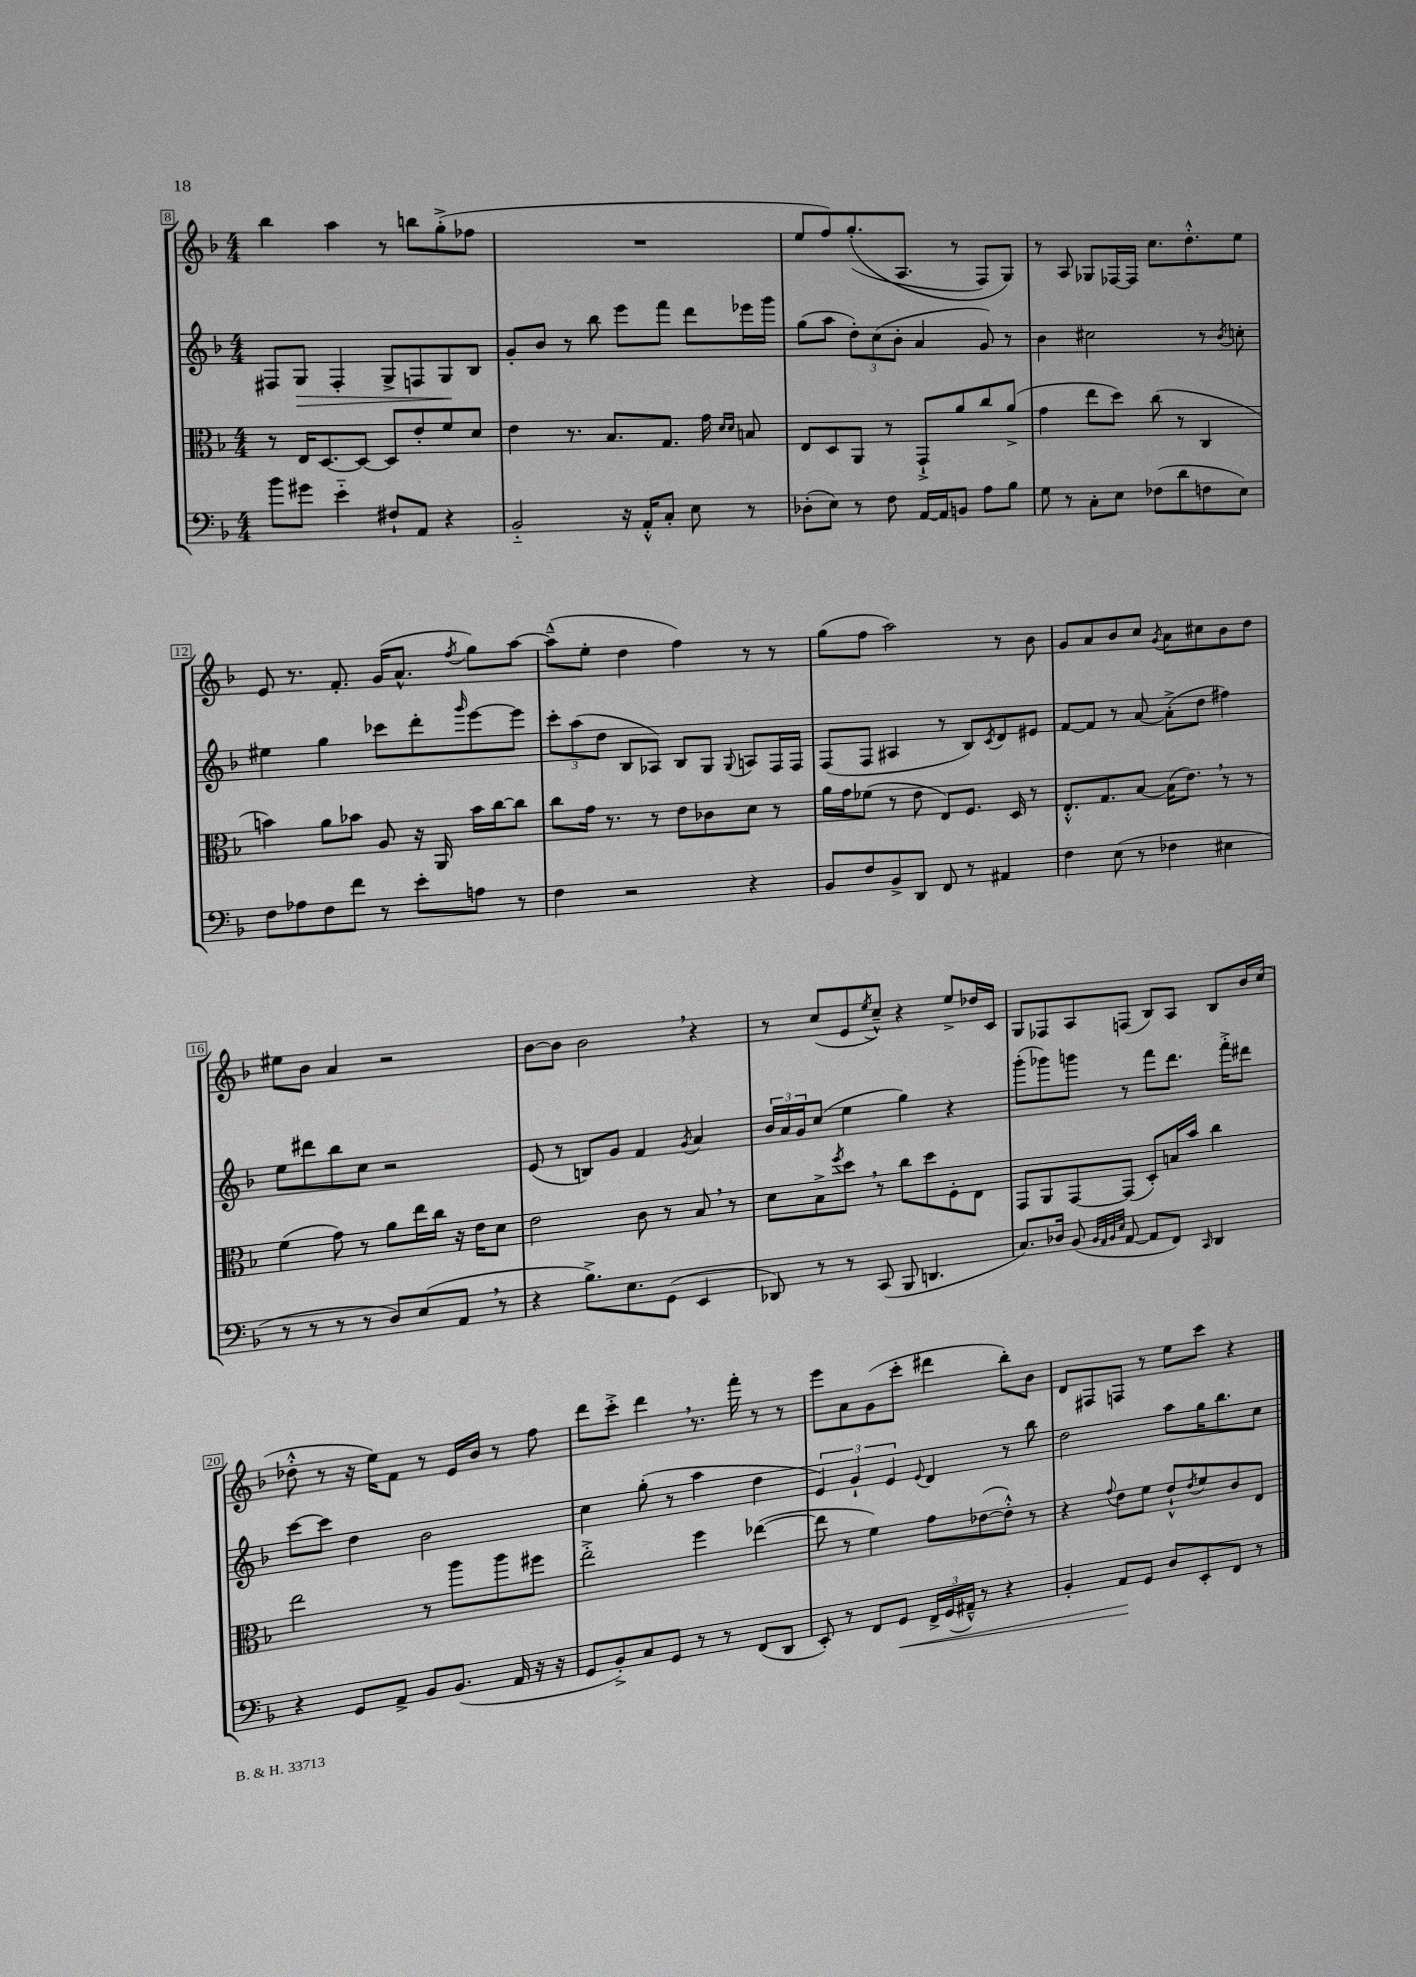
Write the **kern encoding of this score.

**kern	**dynam	**kern	**kern	**dynam	**kern
*part4	*part4	*part3	*part2	*part2	*part1
*staff4	*staff4	*staff3	*staff2	*staff2	*staff1
*clefF4	*	*clefC3	*clefG2	*	*clefG2
*k[b-]	*	*k[b-]	*k[b-]	*	*k[b-]
*M4/4	*	*M4/4	*M4/4	*	*M4/4
=8	=8	=8	=8	=8	=8
8b-\L	.	8r	8F#X/L	.	4bb-\
!	!	!	!	!LO:HP:b	!
8g#X\J	.	16E/KL	8G/J	>	.
.	.	[8.D/	.	.	.
4e\	.	.	4F#'/	.	4aa\
.	.	8D/J_	.	.	.
8F#X`/L	.	8D/L]	8G^/L	.	8r
8AA/J	.	8e'/	8Fn/	.	8bbn\L
4r	.	8f/	8G/	.	(8gg'^\
.	.	8d/J	8B-/J	]	8ff-X\J
=9	=9	=9	=9	=9	=9
2BB-/	.	4e\	8g'/L	.	1r
.	.	.	8b-/J	.	.
.	.	8.r	8r	.	.
.	.	.	8bb-\	.	.
.	.	8.B-/L	.	.	.
16r	.	.	8eee\L	.	.
16AA'^^/KL	.	.	.	.	.
8C'/J	.	8.G/J	8fff\J	.	.
8E\	.	.	8ddd\L	.	.
.	.	16g\	.	.	.
.	.	16qqd/LL	.	.	.
.	.	16qqd/JJ	.	.	.
8r	.	8Bn/	16eee-X\L	.	.
.	.	.	16ggg\JJ	.	.
=10	=10	=10	=10	=10	=10
(8D-X'\L	.	8E/L	(8gg\L	.	8ee/L
8E\J)	.	8D/	8aa\J	.	8ff/)
8r	.	8AA/J	12dd'\L)	.	((8.gg'/
.	.	.	(12cc\	.	.
8F\	.	8r	.	.	.
.	.	.	12b-'\J	.	.
.	.	.	.	.	8.A/J
[16AA/LL	.	8GG`^/L	4a/	.	.
16AA/J]	.	.	.	.	.
8BBn/J	.	8a/	.	.	8r
8A\L	.	8cc/	8g/)	.	8F/L)
8B-\J	.	(8a^/J	8r	.	8G/J)
=11	=11	=11	=11	=11	=11
8G\	.	4g\	4b-\	.	8r
8r	.	.	.	.	8A/
8C'\L	.	8ee\L	2cc#X\	.	8G-X/L
8E\J	.	8dd\J)	.	.	[16F-X/L
.	.	.	.	.	16F-/JJ]
(8F-X\L	.	(8cc\	.	.	8.cc\L
8d\	.	8r	.	.	.
.	.	.	.	.	8.dd'^^\
8Fn\	.	4C/	8r	.	.
.	.	.	8qb-/	.	.
8E\J)	.	.	8ccn'\	.	8ee\J
!!LO:LB:g=z
=12	=12	=12	=12	=12	=12
8F\L	.	4bn\)	4ee#X\	.	8e/
8A-X\	.	.	.	.	8.r
8F\	.	8a\L	4gg\	.	.
.	.	.	.	.	8.f'/
8f\J	.	8b-X\J	.	.	.
8r	.	8A/	8ccc-X\L	.	(16g/KL
.	.	.	.	.	8.a^^/J
8e'\L	.	16r	8ddd'\	.	.
.	.	16AA/	.	.	.
.	.	.	16qqggg/	.	8qff/
8An\J	.	16b-\LL	[8eee\	.	8gg\L)
.	.	[16cc\J	.	.	.
8r	.	8cc\J]	8eee\J]	.	[8aa\J
=13	=13	=13	=13	=13	=13
4F\	.	8cc\L	12ccc'\L	.	(8aa~^^\L]
.	.	.	(12aa\	.	.
.	.	16g\Jk	.	.	8ee'\J
.	.	.	12dd\J	.	.
.	.	8.r	.	.	.
2r	.	.	8B-/L	.	4dd\
.	.	8r	8A-X/J)	.	.
.	.	8e\L	8B-/L	.	4ff\)
.	.	8c-X\	8G/J	.	.
.	.	.	8qqG/	.	.
4r	.	8d\J	8An/L	.	8r
.	.	8r	16F/L	.	8r
.	.	.	16F/JJ	.	.
=14	=14	=14	=14	=14	=14
8BB-/L	.	16a\LL	(8F/L	.	(8gg\L
.	.	16g\J	.	.	.
8F/	.	(8f-X\J	8F/J	.	8ff\J
8BB-^/	.	8r	4A#X/	.	2aa\)
8DD/J	.	8e\	.	.	.
8FF/	.	8E/L)	8r	.	.
8r	.	8.F/J	8B-/L)	.	.
.	.	.	8qc/	.	.
4AA#X/	.	.	8d/	.	8r
.	.	16D/	.	.	.
.	.	8r	8e#X/J	.	8b-\
=15	=15	=15	=15	=15	=15
4F\	.	8.E'^^/L	[8f/L	.	8g/L
.	.	.	8f/J]	.	8a/
.	.	8.G/	.	.	.
(8E\	.	.	8r	.	8b-/
8r	.	[8B-/J	[8a/	.	8cc/J
.	.	.	.	.	8qg/
4F-X\	.	(16B-\KL]	(8a'^\L]	.	8a\L
.	.	8.e,\J)	.	.	.
.	.	.	8dd\J	.	8cc#X\
4E#X\	.	8r	4ff#X\)	.	8b-\
.	.	8r	.	.	8dd\J
!!LO:LB:g=z
=16	=16	=16	=16	=16	=16
8r	.	(4f\	8ee\L	.	8ee#X\L
8r	.	.	8ddd#X\	.	8b-\J
8r	.	8g\)	8bb-\	.	4a/
8r	.	8r	8cc\J	.	.
8D/L)	.	8a\L	2r	.	2r
(8E/	.	16ee\L	.	.	.
.	.	16cc\JJ	.	.	.
8AA,/J	.	16r	.	.	.
.	.	16e\KL	.	.	.
8r	.	8d\J	.	.	.
=17	=17	=17	=17	=17	=17
4r	.	2e\	(8e/	.	[8b-\L
.	.	.	8r	.	8b-\J]
8.B-^\L)	.	.	8Bn/L)	.	2b-,\
.	.	.	8g/J	.	.
8.E\	.	.	.	.	.
.	.	8c\	4f/	.	.
(8GG\J	.	8r	.	.	.
.	.	.	8qg/	.	.
4EE/	.	8B-,/	4a/	.	4r
.	.	8r	.	.	.
=18	=18	=18	=18	=18	=18
8DD-X/)	.	8d\L	24b-/LL	.	8r
.	.	.	24a/	.	.
.	.	.	24g/J	.	.
8r	.	8B-^\	(8cc/J	.	(8cc/L
.	.	8qff/	.	.	.
8r	.	8dd,\J	4ee\	.	8e/
.	.	.	.	.	8qee/
(8CC/	.	8r	.	.	8cc~^^/J)
8BBB-/	.	8cc\L	4gg\)	.	4r
4.DDn/	.	8dd\	.	.	.
.	.	8F'\	4r	.	8ee^/L
.	.	8E\J	.	.	16dd-X/L
.	.	.	.	.	16c/JJ
=19	=19	=19	=19	=19	=19
8.C/L)	.	8GG/L	(8ggg'\L	.	8G/L
.	.	8AA/	8ggg-X\)	.	8F-X/
16D-X/Jk	.	.	.	.	.
(8BB-/	.	[8GG/	8gggn\J	.	8A/
32qqBB-/LLL	.	.	.	.	.
32qqAA/	.	.	.	.	.
32qqBB-/	.	.	.	.	.
32qqE/JJJ	.	.	.	.	.
[8AA/	.	(8GG/J]	8r	.	(8Fn/J
8AA/L]	.	8D'/L)	8fff\L	.	8B-/L)
8FF/J)	.	16Bn/L	8.ddd\J	.	8A/J
.	.	16b-/JJ	.	.	.
16qqCC/	.	.	.	.	.
4DD/	.	4cc\	.	.	8B-/L
.	.	.	16fff'^\KL	.	.
.	.	.	8ddd#X\J	.	16b-/L
.	.	.	.	.	(16cc/JJ
!!LO:LB:g=z
=20	=20	=20	=20	=20	=20
4r	.	2ee\	[8ccc\L	.	8dd-X'^^\
.	.	.	8ccc\J]	.	8r
8GG/L	.	.	4dd\	.	16r
.	.	.	.	.	16ee\KL)
8AA^/J	.	.	.	.	8f\J
8BB-/L	.	8r	2b-\	.	8r
(8.BB-/J	.	8aa\L	.	.	16e/LL
.	.	.	.	.	16b-/JJ
.	.	8aa\	.	.	8r
16AA/	.	.	.	.	.
16r	.	8ff#X\J	.	.	8ff\
16r	.	.	.	.	.
=21	=21	=21	=21	=21	=21
8GG/L	.	2ee'^\	4cc\	.	8ddd\L
8BB-'^/)	.	.	.	.	8ccc'^\J
8C/	.	.	(8gg'\	.	4ddd,\
8GG/J	.	.	8r	.	.
8r	.	4ff\	4aa\	.	8.r
8r	.	.	.	.	.
.	.	.	.	.	16fff'\
(8FF/L	.	([4ee-X\	4dd\	.	8r
8DD/J	.	.	.	.	8r
=22	=22	=22	=22	=22	=22
8EE'/)	.	8ee-\]	6e/)	.	8eee\L
8r	.	8r	.	.	8a\
.	.	.	6g`/	.	.
8FF/L	.	4f\)	.	.	(8g\
.	.	.	6e/	.	.
!	!LO:HP:b	!	!	!	!
8GG/J	<	.	.	.	8ccc'\J
.	.	.	8qqe/	.	.
24FF^/LL	.	8g\L	4d/	.	4ddd#X\
(24GG/	.	.	.	.	.
24AA#X~^^/JJ)	.	.	.	.	.
8r	.	([8e-X\	.	.	.
4r	.	8e-'^^\J])	8r	.	8bb-'\L)
.	.	8r	8bb-\	.	8b-\J
=23	=23	=23	=23	=23	=23
4BB-'/	.	4r	2dd\	.	8d/L
.	.	.	.	.	8F#X/
.	.	8qqg/	.	.	.
8AA/L	.	8e\L	.	.	8Fn/J
8GG/J	[	8f\J	.	.	8r
8D/L	.	8e`^^/L	8aa\L	.	8ee\L
.	.	8qe/	.	.	.
8EE'/	.	8f/	16gg\K	.	8ccc\J
.	.	.	8.bb-\	.	.
8FF/J	.	8c/	.	.	4r
8r	.	8E/J	8cc\J	.	.
==	==	==	==	==	==
*-	*-	*-	*-	*-	*-
